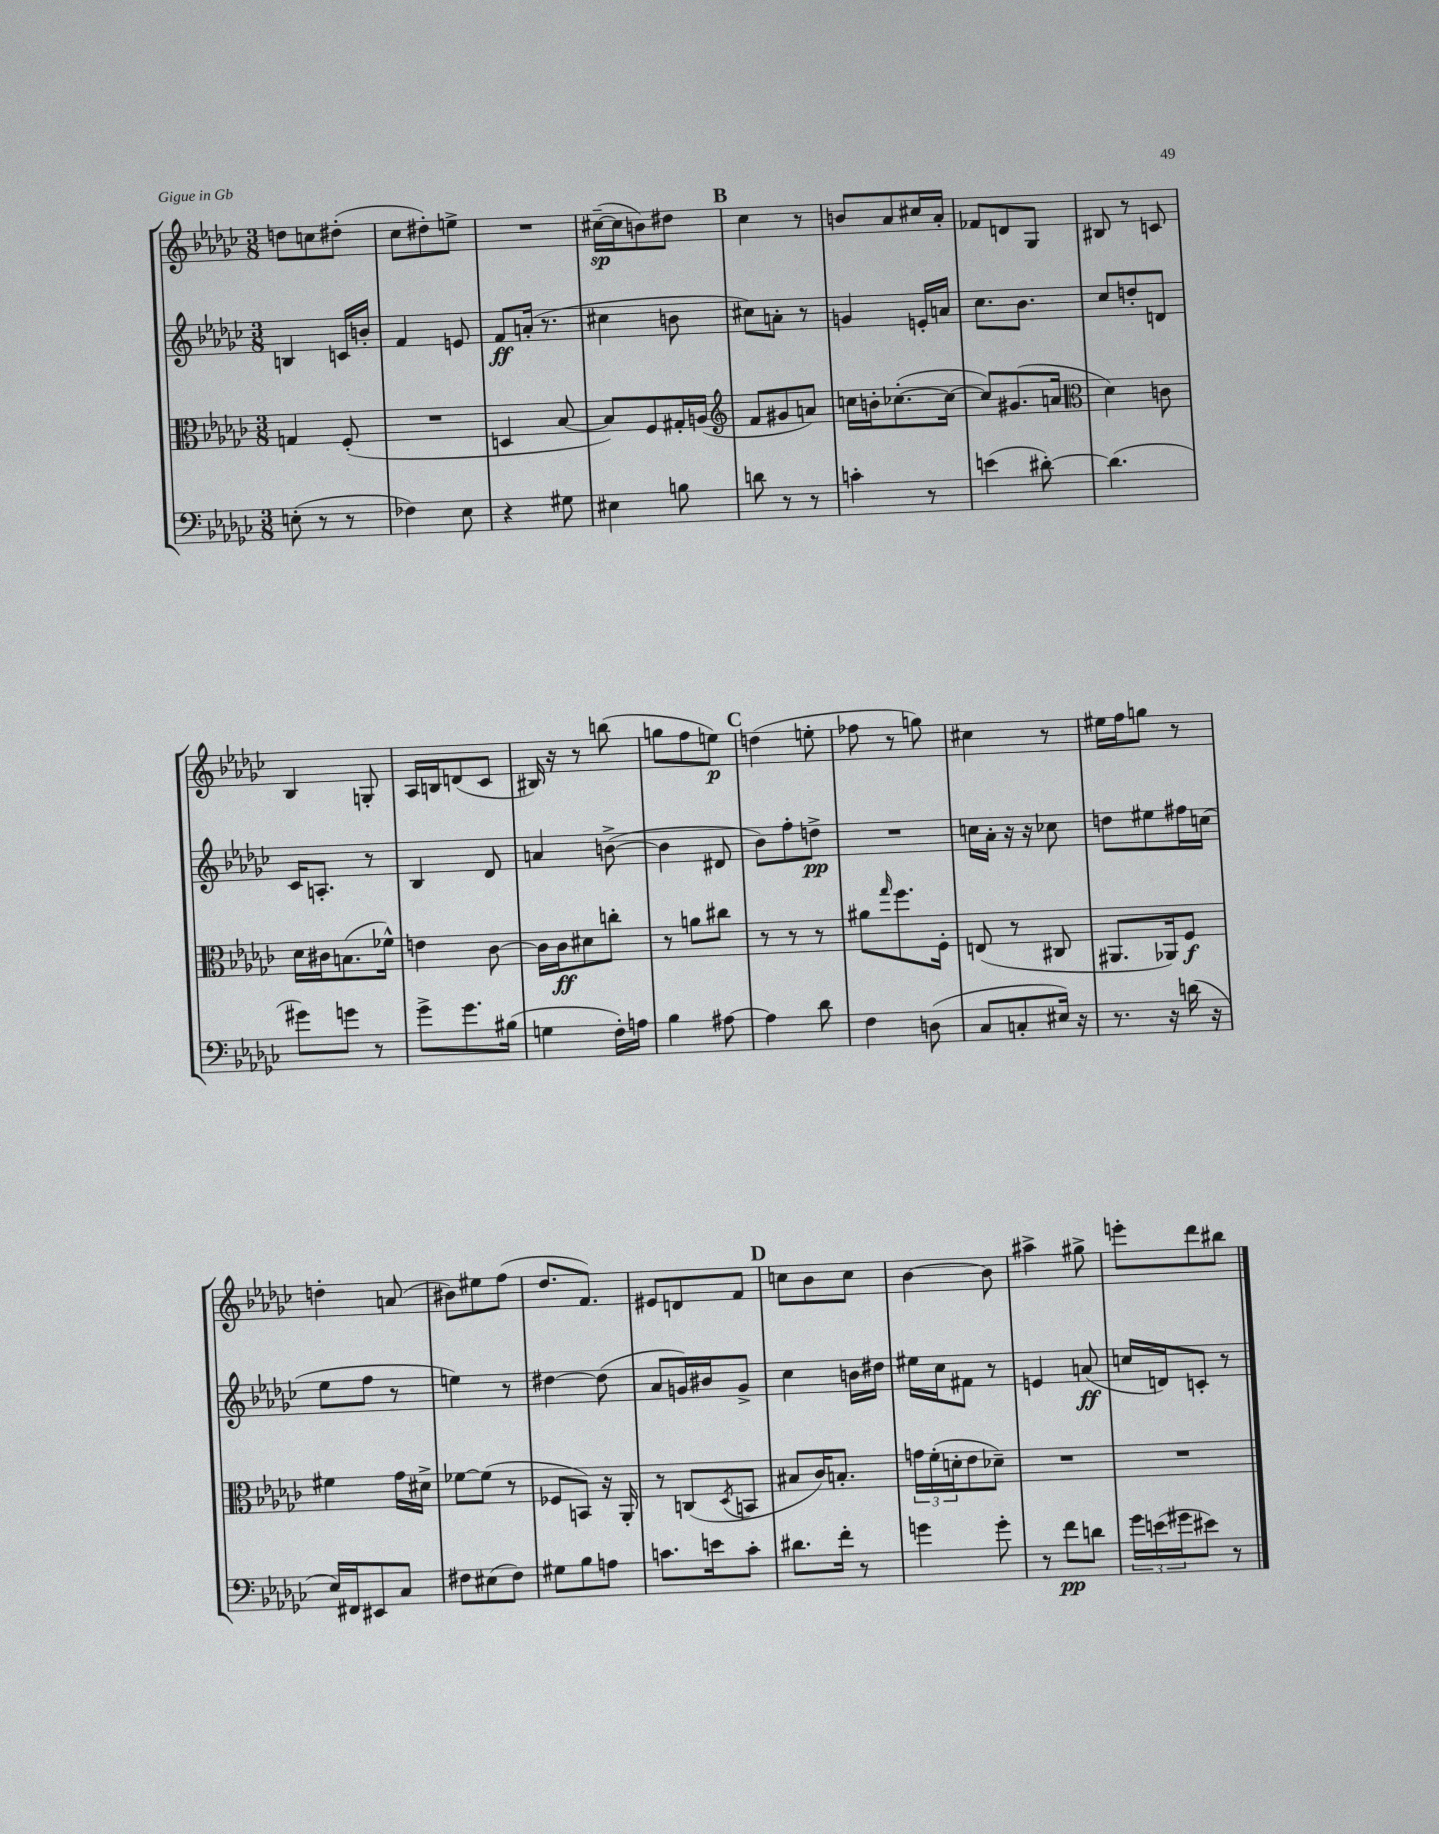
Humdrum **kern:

**kern	**kern	**kern	**kern
*staff4	*staff3	*staff2	*staff1
*clefF4	*clefC3	*clefG2	*clefG2
*k[b-e-a-d-g-c-]	*k[b-e-a-d-g-c-]	*k[b-e-a-d-g-c-]	*k[b-e-a-d-g-c-]
*M3/8	*M3/8	*M3/8	*M3/8
(8E'\	4G/	4B/	8dd\L
8r	.	.	8cc\
8r	(8F'/	16c/LL	(8dd#'\J
.	.	16b'/JJ	.
=	=	=	=
4F-\)	4.r	4f/	8cc-\L
.	.	.	8dd#'\)
8E-\	.	8e/	8ee^\J
=	=	=	=
4r	4D/	8f/L	4.r
.	.	(16a'/Jk	.
.	.	8.r	.
8G#\	[8B-/	.	.
=	=	=	=
4E#\	8B-/]L)	4cc#\	([16cc#~\LL
.	.	.	16cc#\]J
.	8F/	.	8b\)
8B\	16G#'/L	8b\	8dd#\J
.	(16A/JJ	.	.
=	=	=	=
*	*clefG2	*	*
8d\	8f/L	8cc#\L)	4cc-\
8r	8g#/	8a'\J	.
8r	8a/J)	8r	8r
=	=	=	=
4c'\	16cc\LL	4g/	8b/L
.	16b'\J	.	.
.	([8.cc-'\	.	8a-/
8r	.	16e'/LL	16cc#/L
.	16cc-\_Jk	16a/JJ	16a-'/JJ
=	=	=	=
(4e\	8cc-/]L)	8.cc-\L	8f-/L
.	(8.g#/	.	8d/
.	.	8.b-\J	.
[8d#'\)	.	.	8G-/J
.	16a/Jk	.	.
=	=	=	=
*	*clefC3	*	*
(4.d#\]	4d-\)	8cc-/L	8B#/
.	.	8dd'/	8r
.	8c\	8d/J	8c/
=	=	=	=
8g#\L)	16d-\LL	16c-/LK	4B-/
.	16c#\J	8.A'/J	.
8g\J	(8.B\	.	.
8r	.	8r	8G'/
.	16f-^^\Jk)	.	.
=	=	=	=
8g-^\L	4e\	4B-/	16A-/LL
.	.	.	16B/J
8.g-\	.	.	(8d/
.	[8c-\	8d-/	8c-/J
(16B#\Jk	.	.	.
=	=	=	=
4G\	16c-\]LL	4a/	16B#/)
.	16c-\J	.	16r
.	8d#\	.	8r
16F'\LL)	8cc'\J	([8b^\	(8bb\
16A\JJ	.	.	.
=	=	=	=
4B-\	8r	4b\]	8gg\L
.	8a\L	.	8ff\
[8A#\	8cc#\J	8d#/	8ee\J)
=	=	=	=
4A#\]	8r	8b-\L)	(4dd\
.	8r	8ff'\	.
8d-\	8r	8dd^\J	8ee'\
=	=	=	=
4F\	8a#\L	4.r	8ff-\
.	16qqgg-/	.	.
.	8.ff\	.	8r
(8D\	.	.	8gg\)
.	16F'\Jk	.	.
=	=	=	=
8C-/L	(8E/	16cc\LL	4cc#\
.	.	16a-'\JJ	.
8C'/	8r	16r	.
.	.	16r	.
16E#/Jk)	8C#/	8cc-\	8r
16r	.	.	.
=	=	=	=
8.r	8.AA#/L	8dd\L	16ee#\LL
.	.	.	16ff\J
.	.	8ee#\	8gg\J
16r	16AA-/k)	.	.
(16d\	8F/J	16ff#\L	8r
16r	.	(16cc\JJ	.
=	=	=	=
16E-/LL)	4f#\	8ee-\L	4dd'\
16FF#/J	.	.	.
8EE#/	.	8ff\J	.
8C-/J	16g-\LL	8r	(8a/
.	16d#^\JJ	.	.
=	=	=	=
8F#\L	[8f-\L	4ee\)	8b#\L)
(8E#\	(8f-\]J	.	8ee#\
8F#\J)	8r	8r	(8ff\J
=	=	=	=
8G#\L	8F-/L	[4dd#\	8.dd-/L
8B-\	8BB/J)	.	.
.	.	.	8.f/J)
8A\J	16r	(8dd#\]	.
.	16AA-'/	.	.
=	=	=	=
8.c\L	8r	8a-/L	8e#/L
.	(8C/L	16g/L)	8d/
16e\k	.	16b#/J	.
.	8qD-/	.	.
8c'\J	8BB/J	8g^/J	8f/J
=	=	=	=
8.d#\L	8B#/L	4cc-\	8cc\L
.	16c-/K)	.	8b-\
16f'\Jk	8.B'/J	.	.
8r	.	16b\LL	8cc\J
.	.	16dd#\JJ	.
=	=	=	=
4g\	24g\LL	16ee#\LL	[4b-\
.	(24f'\	.	.
.	.	16cc-\J	.
.	24d'\J	.	.
.	8e-\	8f#\J	.
8g'\	8d-~\J)	8r	8b-\]
=	=	=	=
8r	4.r	4e/	4aa#^\
8f\L	.	.	.
8d\J	.	(8a/	8gg#^\
=	=	=	=
24g-\LL	4.r	16cc/LL	8eee'\L
(24e\	.	.	.
.	.	16d/J)	.
24g#\J	.	.	.
8e#\J)	.	8c'/J	8ddd-\
8r	.	8r	8bb#\J
==	==	==	==
*-	*-	*-	*-
